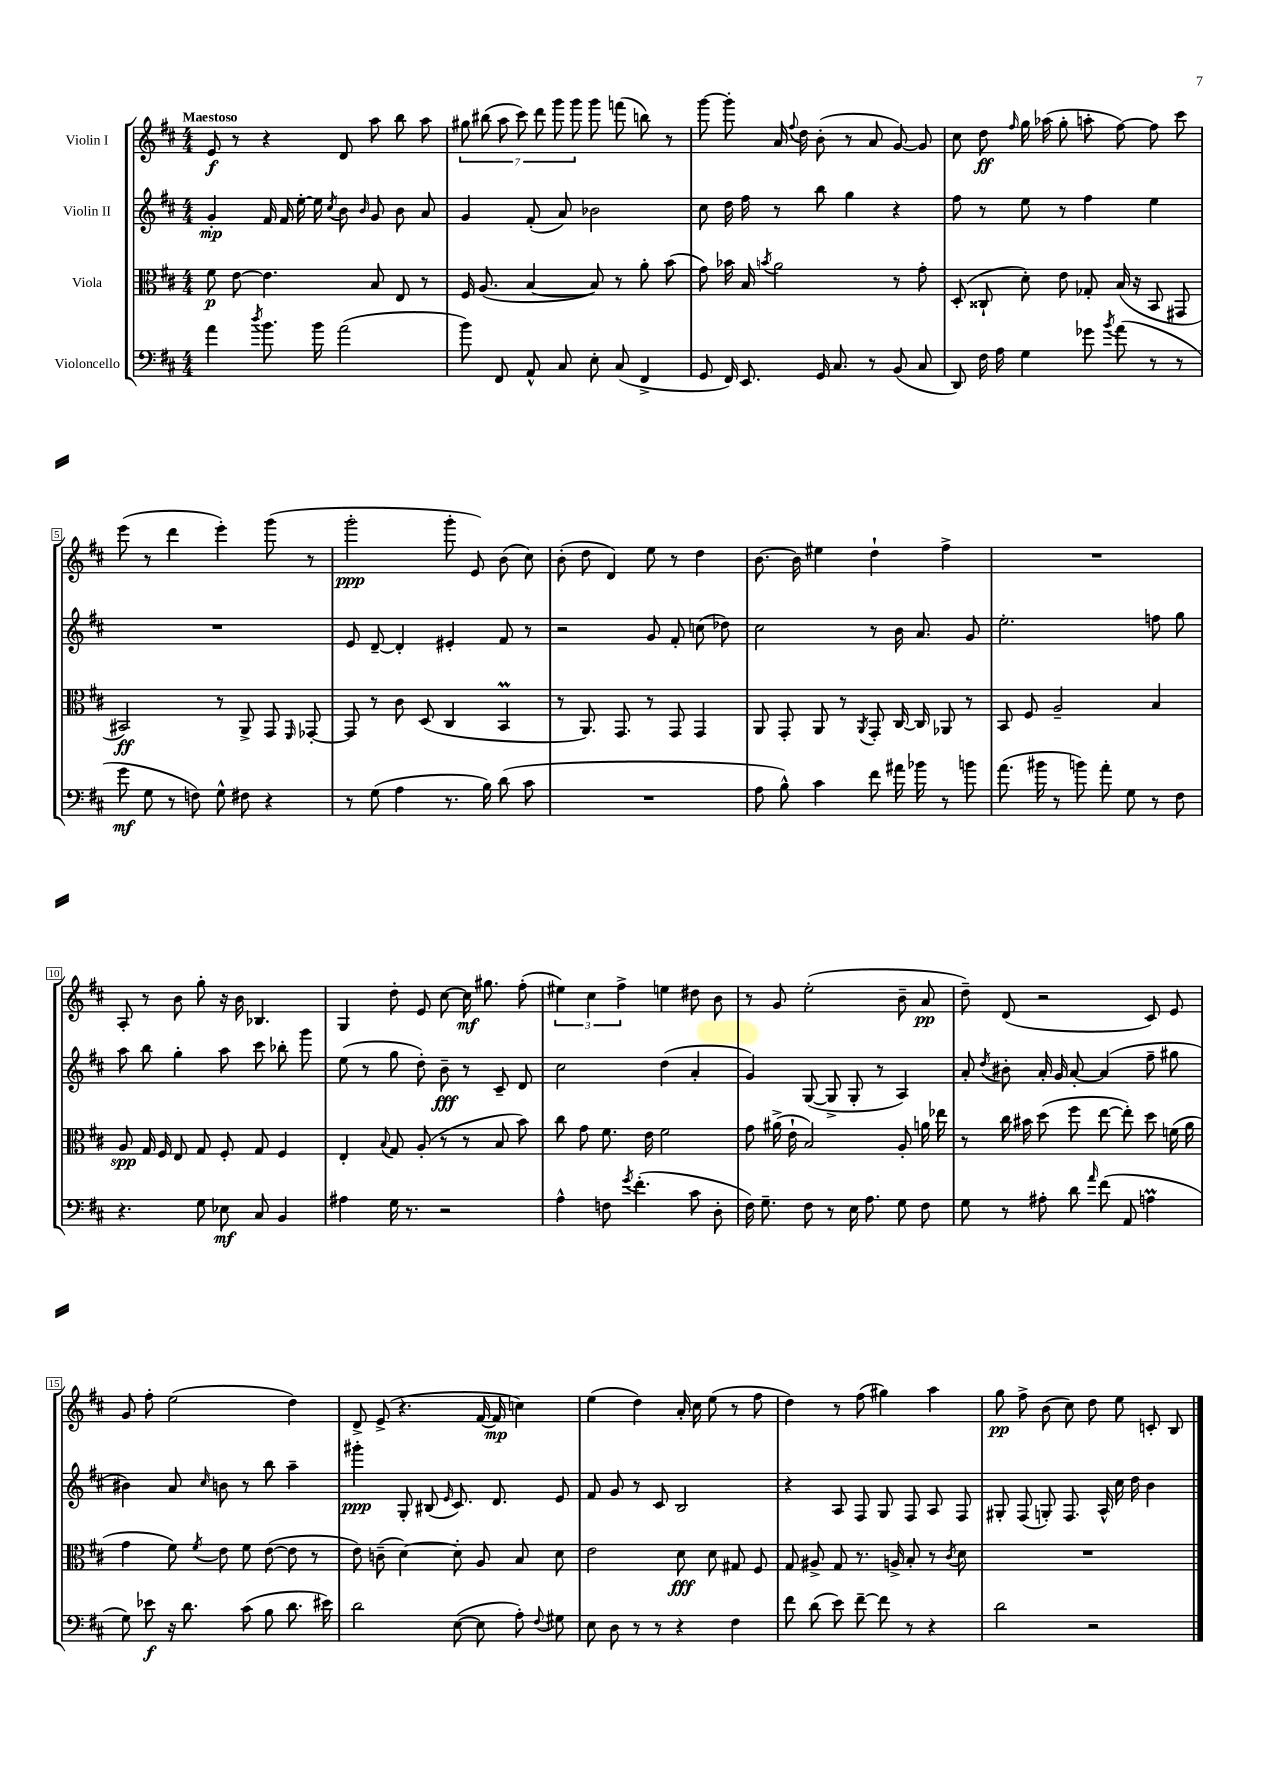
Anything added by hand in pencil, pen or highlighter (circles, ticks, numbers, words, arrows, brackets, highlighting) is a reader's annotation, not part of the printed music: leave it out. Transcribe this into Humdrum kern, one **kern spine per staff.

**kern	**dynam	**kern	**dynam	**kern	**dynam	**kern	**dynam
*part4	*part4	*part3	*part3	*part2	*part2	*part1	*part1
*staff4	*staff4	*staff3	*staff3	*staff2	*staff2	*staff1	*staff1
*I"Violoncello	*	*I"Viola	*	*I"Violin II	*	*I"Violin I	*
*clefF4	*	*clefC3	*	*clefG2	*	*clefG2	*
*k[f#c#]	*	*k[f#c#]	*	*k[f#c#]	*	*k[f#c#]	*
*M4/4	*	*M4/4	*	*M4/4	*	*M4/4	*
=1	=1	=1	=1	=1	=1	=1	=1
!	!	!	!	!	!	!LO:TX:a:B:t=Maestoso	!
4a\	.	8f#\	p	4g'/	mp	8e/	f
.	.	[8e\	.	.	.	8r	.
8qdd/	.	.	.	.	.	.	.
8.b\	.	4.e\]	.	16f#/	.	4r	.
.	.	.	.	16f#/	.	.	.
.	.	.	.	[16ee'\	.	.	.
16b\	.	.	.	16ee\]	.	.	.
.	.	.	.	8qcc#/	.	.	.
(2a\	.	.	.	8b\	.	8d/	.
.	.	.	.	16qqb/	.	.	.
.	.	8B/	.	8g/	.	8aa\	.
.	.	8E/	.	8b\	.	8bb\	.
.	.	8r	.	8a/	.	8aa\	.
=2	=2	=2	=2	=2	=2	=2	=2
8b\)	.	16F#/	.	4g/	.	14gg#X\	.
.	.	(8.A/	.	.	.	.	.
.	.	.	.	.	.	(14bb#X\	.
8FF#/	.	.	.	.	.	.	.
.	.	.	.	.	.	14aa\	.
.	.	.	.	.	.	14ccc#\)	.
8AA^^/	.	[4B/	.	(8f#'/	.	.	.
.	.	.	.	.	.	14ddd\	.
.	.	.	.	.	.	14ggg\	.
8C#/	.	.	.	8a/)	.	.	.
.	.	.	.	.	.	14ggg\	.
8E'\	.	8B/])	.	2b-X\	.	8ggg\	.
(8C#/	.	8r	.	.	.	(8fffn\	.
4FF#^/	.	8a'\	.	.	.	8bbn\)	.
.	.	(8b\	.	.	.	8r	.
=3	=3	=3	=3	=3	=3	=3	=3
8GG/	.	8g\)	.	8cc#\	.	[8ggg\	.
16FF#/)	.	16b-X\	.	16dd\	.	8ggg'\]	.
8.EE/	.	16B/	.	16ff#\	.	.	.
.	.	8qbn/	.	.	.	.	.
.	.	2a\	.	8r	.	16a/	.
.	.	.	.	.	.	8qqff#/	.
.	.	.	.	.	.	16dd\	.
16GG/	.	.	.	8bb\	.	(8b'\	.
8.C#/	.	.	.	.	.	.	.
.	.	.	.	4gg\	.	8r	.
8r	.	.	.	.	.	8a/	.
(8BB/	.	8r	.	4r	.	[8g/)	.
8C#/	.	8g'\	.	.	.	8g/]	.
=4	=4	=4	=4	=4	=4	=4	=4
8DD/)	.	(8D'/	.	8ff#\	.	8cc#\	.
16F#\	.	8C##X`/	.	8r	.	8dd\	ff
16A\	.	.	.	.	.	.	.
.	.	.	.	.	.	16qqff#/	.
4G\	.	8d'\)	.	8ee\	.	16gg\	.
.	.	.	.	.	.	(16aa-X\	.
.	.	8e\	.	8r	.	8gg'\	.
8g-X\	.	8G-X'/	.	4ff#\	.	8aan'\	.
8qb/	.	.	.	.	.	.	.
(8a\	.	(16B/	.	.	.	[8ff#\)	.
.	.	16r	.	.	.	.	.
8r	.	8BB/	.	4ee\	.	8ff#\]	.
8r	.	8GG#X/	.	.	.	8ccc#\	.
!!LO:LB:g=z
=5	=5	=5	=5	=5	=5	=5	=5
8g\	mf	2BB#X/)	ff	1r	.	(8eee\	.
8G\	.	.	.	.	.	8r	.
8r	.	.	.	.	.	4ddd\	.
8Fn\)	.	.	.	.	.	.	.
8G^^\	.	8r	.	.	.	4eee'\)	.
8F#X\	.	8AA^/	.	.	.	.	.
4r	.	8GG/	.	.	.	(8ggg\	.
.	.	16qqFF#/	.	.	.	.	.
.	.	[8GG-X'/	.	.	.	8r	.
=6	=6	=6	=6	=6	=6	=6	=6
8r	.	8GG-/]	.	8e/	.	2ggg'\	ppp
(8G\	.	8r	.	[8d~/	.	.	.
4A\	.	8c#\	.	4d'/]	.	.	.
.	.	(8D/	.	.	.	.	.
8.r	.	4C#/	.	4e#X'/	.	8ggg'\	.
.	.	.	.	.	.	8e/)	.
16B\)	.	.	.	.	.	.	.
(8d\	.	4BBM/	.	8f#/	.	(8b\	.
8c#\	.	.	.	8r	.	8cc#\)	.
=7	=7	=7	=7	=7	=7	=7	=7
1r	.	8r	.	2r	.	(8b'\	.
.	.	8.AA/)	.	.	.	8dd\	.
.	.	.	.	.	.	4d/)	.
.	.	8.GG/	.	.	.	.	.
.	.	8r	.	8g/	.	8ee\	.
.	.	8GG/	.	8f#'/	.	8r	.
.	.	4GG/	.	(8ccn\	.	4dd\	.
.	.	.	.	8dd-X\)	.	.	.
=8	=8	=8	=8	=8	=8	=8	=8
8A\	.	8AA/	.	2cc#\	.	[8.b\	.
8B^^\)	.	8GG'/	.	.	.	.	.
.	.	.	.	.	.	16b\]	.
4c#\	.	8AA/	.	.	.	4ee#X\	.
.	.	8r	.	.	.	.	.
.	.	8qAA/	.	.	.	.	.
8f#\	.	8GG'/	.	8r	.	4dd`\	.
16a#X\	.	[16C#/	.	16b\	.	.	.
16b-X\	.	16C#/]	.	8.a/	.	.	.
8r	.	8AA-X/	.	.	.	4ff#^\	.
8bn\	.	8r	.	8g/	.	.	.
=9	=9	=9	=9	=9	=9	=9	=9
(8.a\	.	8BB/	.	2.ee'\	.	1r	.
.	.	8F#/	.	.	.	.	.
16b#X\	.	.	.	.	.	.	.
8r	.	2A~/	.	.	.	.	.
8bn\)	.	.	.	.	.	.	.
8a'\	.	.	.	.	.	.	.
8G\	.	.	.	.	.	.	.
8r	.	4B/	.	8ffn\	.	.	.
8F#\	.	.	.	8gg\	.	.	.
!!LO:LB:g=z
=10	=10	=10	=10	=10	=10	=10	=10
4.r	.	8A/	spp	8aa\	.	8A'/	.
.	.	16G/	.	8bb\	.	8r	.
.	.	16F#/	.	.	.	.	.
.	.	8E/	.	4gg'\	.	8b\	.
8G\	.	8G/	.	.	.	8gg'\	.
8E-X\	mf	8F#'/	.	8aa\	.	16r	.
.	.	.	.	.	.	16b\	.
8C#/	.	8G/	.	8ccc#\	.	4.B-X/	.
4BB/	.	4F#/	.	8bb-X'\	.	.	.
.	.	.	.	8ggg\	.	.	.
=11	=11	=11	=11	=11	=11	=11	=11
4A#X\	.	4E'/	.	(8ee\	.	4G/	.
.	.	.	.	8r	.	.	.
.	.	8qqB/	.	.	.	.	.
16G\	.	8G/	.	8gg\	.	8dd'\	.
8.r	.	.	.	.	.	.	.
.	.	(8A'/	.	8dd'\)	.	8e/	.
2r	.	8r	.	8b~\	fff	[8cc#\	.
.	.	8r	.	8r	.	16cc#\]	mf
.	.	.	.	.	.	8.gg#X\	.
.	.	8B/	.	8c#~/	.	.	.
.	.	8b\)	.	8d/	.	(8ff#'\	.
=12	=12	=12	=12	=12	=12	=12	=12
4A^^\	.	8cc#\	.	2cc#\	.	6ee#X\)	.
.	.	8g\	.	.	.	.	.
.	.	.	.	.	.	6cc#\	.
8Fn\	.	8.f#\	.	.	.	.	.
.	.	.	.	.	.	6ff#^\	.
8qg/	.	.	.	.	.	.	.
(4.f#'\	.	.	.	.	.	.	.
.	.	16e\	.	.	.	.	.
.	.	2f#\	.	(4dd\	.	4een\	.
8c#\	.	.	.	4a'/	.	8dd#X\	.
8D'\	.	.	.	.	.	8b\	.
=13	=13	=13	=13	=13	=13	=13	=13
16F#\)	.	8g\	.	4g/)	.	8r	.
8.G~\	.	.	.	.	.	.	.
.	.	(16a#X^\	.	.	.	8g/	.
.	.	16e`\	.	.	.	.	.
8F#\	.	2B/)	.	([8G/	.	(2ee'\	.
8r	.	.	.	8G^/]	.	.	.
16E\	.	.	.	8G'/	.	.	.
8.A\	.	.	.	.	.	.	.
.	.	.	.	8r	.	.	.
8G\	.	8A'/	.	4A/)	.	8b~\	.
8F#\	.	16an\	.	.	.	8a/	pp
.	.	16ee-X\	.	.	.	.	.
=14	=14	=14	=14	=14	=14	=14	=14
8G\	.	8r	.	8a'/	.	8dd~\)	.
.	.	.	.	8qdd/	.	.	.
8r	.	16cc#\	.	8b#X'\	.	(8d/	.
.	.	16b#X\	.	.	.	.	.
8A#X'\	.	(8dd\	.	16a'/	.	2r	.
.	.	.	.	16g/	.	.	.
8d\	.	8ff#\	.	[8a'/	.	.	.
16qqa/	.	.	.	.	.	.	.
(8f#\	.	[8ee\	.	(4a/]	.	.	.
8AA/	.	8ee'\])	.	.	.	.	.
4AnM\	.	8dd\	.	8ff#~\	.	8c#/)	.
.	.	(16fn\	.	8gg#X\	.	8e/	.
.	.	16a\	.	.	.	.	.
!!LO:LB:g=z
=15	=15	=15	=15	=15	=15	=15	=15
8G\)	.	4g\	.	4b#X\)	.	8g/	.
8e-X\	f	.	.	.	.	8ff#'\	.
16r	.	8f#\)	.	8a/	.	(2ee\	.
8.d\	.	.	.	.	.	.	.
.	.	8qf#/	.	16qqcc#/	.	.	.
.	.	8e\	.	8bn\	.	.	.
(8c#\	.	8f#\	.	8r	.	.	.
8B\	.	([8e\	.	8bb\	.	.	.
8.d\	.	8e\]	.	4aa~\	.	4dd\)	.
.	.	8r	.	.	.	.	.
16e#X\)	.	.	.	.	.	.	.
=16	=16	=16	=16	=16	=16	=16	=16
2d\	.	8e\)	.	4ggg#X'\	ppp	8d^/	.
.	.	(8cn~\	.	.	.	(8e^/	.
.	.	[4d\)	.	8G'/	.	4.r	.
.	.	.	.	(8B#X/	.	.	.
.	.	.	.	16qqe/	.	.	.
([8E\	.	8d'\]	.	8.c#/)	.	.	.
8E\]	.	8A/	.	.	.	[16f#/	.
.	.	.	.	8.d/	.	16f#/]	mp
8A'\)	.	8B/	.	.	.	4ccn\)	.
8qqF#/	.	.	.	.	.	.	.
8G#X\	.	8d\	.	8e/	.	.	.
=17	=17	=17	=17	=17	=17	=17	=17
8E\	.	2e\	.	8f#/	.	(4ee\	.
8D\	.	.	.	8g/	.	.	.
8r	.	.	.	8r	.	4dd\)	.
8r	.	.	.	8c#/	.	.	.
4r	.	8d\	fff	2B/	.	16a'/	.
.	.	.	.	.	.	16cc#\	.
.	.	8d\	.	.	.	(8ee\	.
4F#\	.	8G#X/	.	.	.	8r	.
.	.	8F#/	.	.	.	8ff#\	.
=18	=18	=18	=18	=18	=18	=18	=18
8f#\	.	8G/	.	4r	.	4dd\)	.
(8d\	.	8A#X^/	.	.	.	.	.
8e\)	.	8G/	.	8A/	.	8r	.
[8f#~\	.	8.r	.	8F#/	.	(8ff#\	.
8f#\]	.	.	.	8G/	.	4gg#X\)	.
.	.	16An^/	.	.	.	.	.
8r	.	8B'/	.	8F#/	.	.	.
4r	.	8r	.	8A/	.	4aa\	.
.	.	8qc#/	.	.	.	.	.
.	.	8d\	.	8F#/	.	.	.
=19	=19	=19	=19	=19	=19	=19	=19
2d\	.	1r	.	8G#X'/	.	8gg\	pp
.	.	.	.	(8F#/	.	8ff#^\	.
.	.	.	.	8Gn'/)	.	(8b\	.
.	.	.	.	8.F#/	.	8cc#\)	.
2r	.	.	.	.	.	8dd\	.
.	.	.	.	16A^^/	.	.	.
.	.	.	.	16cc#\	.	8ee\	.
.	.	.	.	16dd\	.	.	.
.	.	.	.	4b\	.	8cn'/	.
.	.	.	.	.	.	8B/	.
==	==	==	==	==	==	==	==
*-	*-	*-	*-	*-	*-	*-	*-
